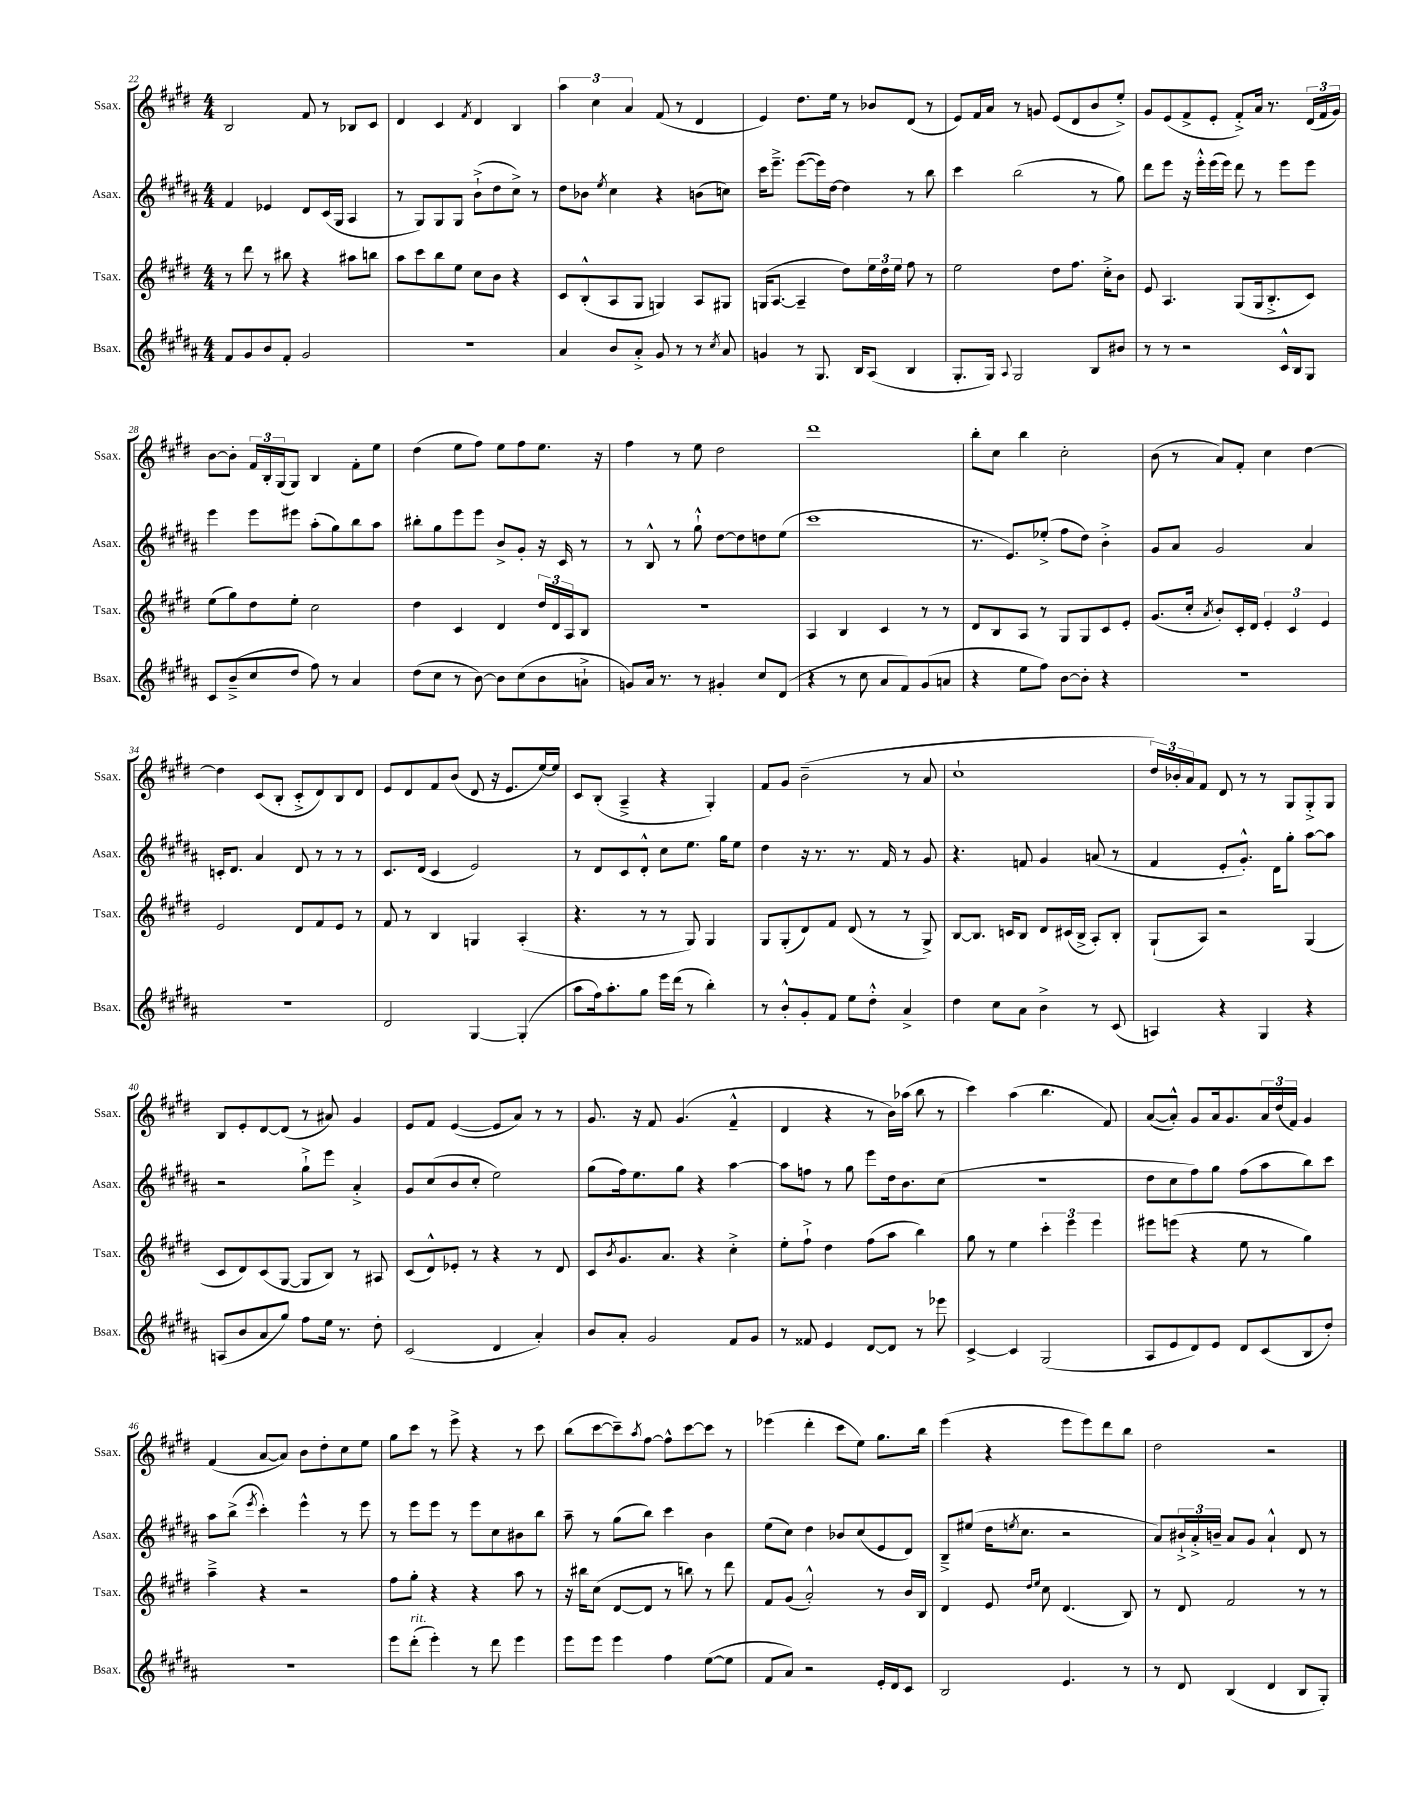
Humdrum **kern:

**kern	**kern	**kern	**kern
*staff4	*staff3	*staff2	*staff1
*clefG2	*clefG2	*clefG2	*clefG2
*k[f#c#g#d#a#]	*k[f#c#g#d#]	*k[f#c#g#d#a#]	*k[f#c#g#d#]
*M4/4	*M4/4	*M4/4	*M4/4
8f#	8r	4f#	2B
8g#	8ddd#	.	.
8b	8r	4e-	.
8f#'	8bb#	.	.
2g#	4r	8d#	8f#
.	.	(16c#	8r
.	.	16G#	.
.	8aa#	4A#	8B-
.	8bb	.	8c#
=	=	=	=
1r	8aa	8r	4d#
.	8ccc#	8G#)	.
.	8bb	8G#	4c#
.	8ee	8G#	.
.	.	.	8qf#
.	8cc#	(8b`^	4d#
.	8b	8dd#	.
.	4r	8cc#^)	4B
.	.	8r	.
=	=	=	=
4a#	8c#	8dd#	6aa
.	(8B'^^	8b-	.
.	.	.	6cc#
.	.	8qee	.
8b	8A	4cc#	.
.	.	.	6a
8a#'^	8G#	.	.
8g#	4G)	4r	(8f#
8r	.	.	8r
8r	8A	(8b	4d#
8qcc#	.	.	.
8a#	8G#	8cc)	.
=	=	=	=
4g	(16G	16ccc#	4e)
.	[8.A	8.eee~^	.
8r	4A~]	([8eee	8.dd#
8.G#	.	16eee])	.
.	.	[16dd#	16ee
.	8dd#)	4dd#]	8r
16B	.	.	.
(8A#	24ee	.	8b-
.	24dd#	.	.
.	24ee	.	.
4B	8ff#	8r	(8d#
.	8r	8bb	8r
=	=	=	=
8.G#'	2ee	4ccc#	8e)
.	.	.	16f#
16G#)	.	.	16a
8qqA#	.	.	.
2G#	.	(2bb	8r
.	.	.	8g
.	8dd#	.	(8e
.	8.ff#	.	8d#
8B	.	8r	8b
.	16cc#'^	.	.
8b#	8b	8gg#)	8ee'^)
=	=	=	=
8r	8e	8ddd#	8g#
8r	4.A	8eee	(8e
2r	.	16r	8f#^
.	.	16eee'^^	.
.	.	(16eee	8e'
.	.	16eee)	.
.	(8G#	8ddd#	8f#'^)
.	16G#	8r	16a
.	8.B'^	.	8.r
16c#^^	.	8eee	.
16B	.	.	.
8G#	8c#)	8eee	(24d#
.	.	.	24f#
.	.	.	24g#)
=	=	=	=
8c#	(8ee	4eee	[8b
(8b~^	8gg#)	.	8b']
8cc#	8dd#	8eee	24f#
.	.	.	24B'
.	.	.	(24G#
8dd#	8ee'	8eee#	8G#)
8ff#)	2cc#	(8aa#'	4B
8r	.	8gg#)	.
4a#	.	8bb	8f#'
.	.	8aa#	8ee
=	=	=	=
(8dd#	4dd#	8bb#'	(4dd#
8cc#	.	8gg#	.
8r	4c#	8eee	8ee
[8b)	.	8eee	8ff#)
8b]	4d#	8b^	8ee
(8cc#	.	8g#'	8ff#
8b	24dd#	16r	8.ee
.	24d#	.	.
.	.	16c#	.
.	24A	.	.
8a`^	8B	8r	.
.	.	.	16r
=	=	=	=
8g)	1r	8r	4ff#
16a#	.	8B^^	.
8.r	.	.	.
.	.	8r	8r
8r	.	8gg#`^^	8ee
4g#'	.	[8dd#	2dd#
.	.	8dd#]	.
8cc#	.	8dd	.
(8d#	.	(8ee	.
=	=	=	=
4r	4A	1ccc#	1ddd#
8r	4B	.	.
8cc#	.	.	.
8a#	4c#	.	.
8f#)	.	.	.
(8g#	8r	.	.
8a	8r	.	.
=	=	=	=
4r	8d#	8.r	8bb'
.	8B	.	8cc#
.	.	8.e)	.
8ee	8A	.	4bb
8ff#)	8r	(8ee-'^	.
[8b	8G#	8ff#	2cc#'
8b']	8G#	8dd#)	.
4r	8c#	4b'^	.
.	8e'	.	.
=	=	=	=
1r	(8.g#	8g#	(8b
.	.	8a#	8r
.	16cc#'	.	.
.	8qa	.	.
.	8b')	2g#	8a)
.	16c#'	.	8f#'
.	16d#	.	.
.	6e'	.	4cc#
.	6c#	.	.
.	.	4a#	[4dd#
.	6e	.	.
=	=	=	=
1r	2e	16c'	4dd#]
.	.	8.d#	.
.	.	4a#	(8c#
.	.	.	8B'
.	8d#	8d#	8c#'^
.	8f#	8r	8d#)
.	8e	8r	8B
.	8r	8r	8d#
=	=	=	=
2d#	8f#	8.c#	8e
.	8r	.	8d#
.	.	(16d#	.
.	4B	4c#	8f#
.	.	.	(8b
[4G#	4G	2e)	8d#
.	.	.	16r
.	.	.	8.e
(4G#']	(4A'	.	.
.	.	.	[16ee)
.	.	.	16ee]
=	=	=	=
8aa#	4.r	8r	8c#
16ff#)	.	8d#	(8B'
8.aa#'	.	.	.
.	.	8c#	4A~^
8gg#	8r	8d#'^^	.
16eee	8r	8cc#	4r
(16ddd#	.	.	.
8r	8G#)	8.ee	.
4bb')	4G#	.	4G#')
.	.	16gg#	.
.	.	8ee	.
=	=	=	=
8r	8G#	4dd#	8f#
8b'^^	(8G#'	.	8g#
8g#'	8d#)	16r	(2b~
.	.	8.r	.
8f#	8f#	.	.
8ee	(8d#	8.r	.
8dd#'^^	8r	.	.
.	.	16f#	.
4a#^	8r	8r	8r
.	8G#^)	8g#	8a
=	=	=	=
4dd#	[8B	4.r	1cc#`
.	8.B]	.	.
8cc#	.	.	.
.	16c	.	.
8a#	8B	8f	.
4b^	8d#	4g#	.
.	(16c#	.	.
.	16B^	.	.
8r	8A')	(8a	.
(8c#	8B'	8r	.
=	=	=	=
4A)	(8G#`	4f#	24dd#)
.	.	.	24b-'
.	.	.	24a
.	8A)	.	8f#
4r	2r	8e'	8d#
.	.	8.g#'^^)	8r
4G#	.	.	8r
.	.	16d#	.
.	.	8gg#'	8G#
4r	(4G#	[8aa#	8G#'^
.	.	8aa#]	8G#
=	=	=	=
(8A	8c#	2r	8B
8b	8d#)	.	8e'
8a#	(8c#	.	[8d#
8gg#)	[8G#	.	(8d#]
8ff#	8G#]	8gg#`^	8r
16ee	8B)	8eee	8a#)
8.r	.	.	.
.	8r	4a#'^	4g#
8dd#'	8A#	.	.
=	=	=	=
(2c#	(8c#	8g#	8e
.	8d#^^)	(8cc#	8f#
.	8e-'	8b	([4e
.	8r	8cc#'	.
4d#	4r	2ee)	8e]
.	.	.	8a)
4a#')	8r	.	8r
.	8d#	.	8r
=	=	=	=
8b	8c#	(8gg#	8.g#
.	8qb	.	.
8a#'	8.g#	16ff#)	.
.	.	8.ee	16r
2g#	.	.	8f#
.	8.a	.	.
.	.	8gg#	(4.g#
.	4r	4r	.
8f#	4cc#'^	[4aa#	4f#~^^
8g#	.	.	.
=	=	=	=
8r	8ee'	8aa#]	4d#
8f##	8ff#`^	8ff	.
4e	4dd#	8r	4r
.	.	8gg#	.
[8d#	(8ff#	8eee	8r
8d#]	8aa	16dd#	16b)
.	.	8.b	(16aa-
8r	4bb)	.	8bb
8eee-	.	(8cc#	8r
=	=	=	=
[4c#^	8gg#	1r	4ccc#)
.	8r	.	.
4c#]	4ee	.	(4aa
(2G#	6ccc#'	.	4.bb
.	6eee	.	.
.	6eee	.	.
.	.	.	8f#)
=	=	=	=
8A#	8eee#	8dd#	([8a
8e	(8eee	8cc#	8a'^^])
8d#)	4r	8ff#)	8g#
8e	.	8gg#	16a
.	.	.	8.g#
8d#	8ee	(8ff#	.
(8c#	8r	8aa#	24a
.	.	.	(24dd#
.	.	.	24f#)
8B	4gg#)	8bb)	4g#
8dd#')	.	8ccc#	.
=	=	=	=
1r	4aa~^	8aa#	(4f#
.	.	(8bb^	.
.	.	8qeee	.
.	4r	4ccc#')	[8a
.	.	.	8a])
.	2r	4eee^^	8b
.	.	.	8dd#'
.	.	8r	8cc#
.	.	8eee	8ee
=	=	=	=
8eee	8ff#	8r	8gg#
(8ddd#'	8gg#'	8eee	8ccc#
4eee')	4r	8eee	8r
.	.	8r	8eee^
8r	4r	8eee	4r
8ddd#	.	8cc#	.
4eee	8aa	8b#	8r
.	8r	8bb	8ccc#
=	=	=	=
8eee	16r	8aa#~	(8bb
.	16bb#	.	.
8eee	(8cc#	8r	[8ccc#
4eee	[8d#	(8gg#	8ccc#~])
.	.	.	8qaa
.	8d#]	8bb)	[8ff#
4ff#	8r	4ccc#	8ff#^^]
.	8bb)	.	[8ccc#
([8ee	8r	4b	8ccc#]
8ee]	8ddd#	.	8r
=	=	=	=
8f#	8f#	(8ee	(4eee-
8a#)	(8g#	8cc#)	.
2r	2a'^^)	4dd#	4ddd#'
.	.	8b-	8ccc#
.	.	(8cc#	8ee)
16e'	8r	8e	8.gg#
16d#	.	.	.
8c#	16b	8d#)	.
.	16B	.	16bb
=	=	=	=
2B	4d#	8B~^	(4eee
.	.	(8ee#	.
.	8e	16dd#	4r
.	.	8qee	.
.	.	8.cc#	.
.	16qqdd#	.	.
.	16qqee	.	.
.	8cc#	.	.
4.e	(4.d#	2r	8eee
.	.	.	8eee)
.	.	.	8ddd#
8r	8B)	.	8bb
=	=	=	=
8r	8r	8a#)	2dd#
8d#	8d#	24b#`^	.
.	.	24a#'^	.
.	.	24b~	.
(4B	2f#	8a#	.
.	.	8g#	.
4d#	.	4a#`^^	2r
8B	8r	8d#	.
8G#')	8r	8r	.
==	==	==	==
*-	*-	*-	*-
